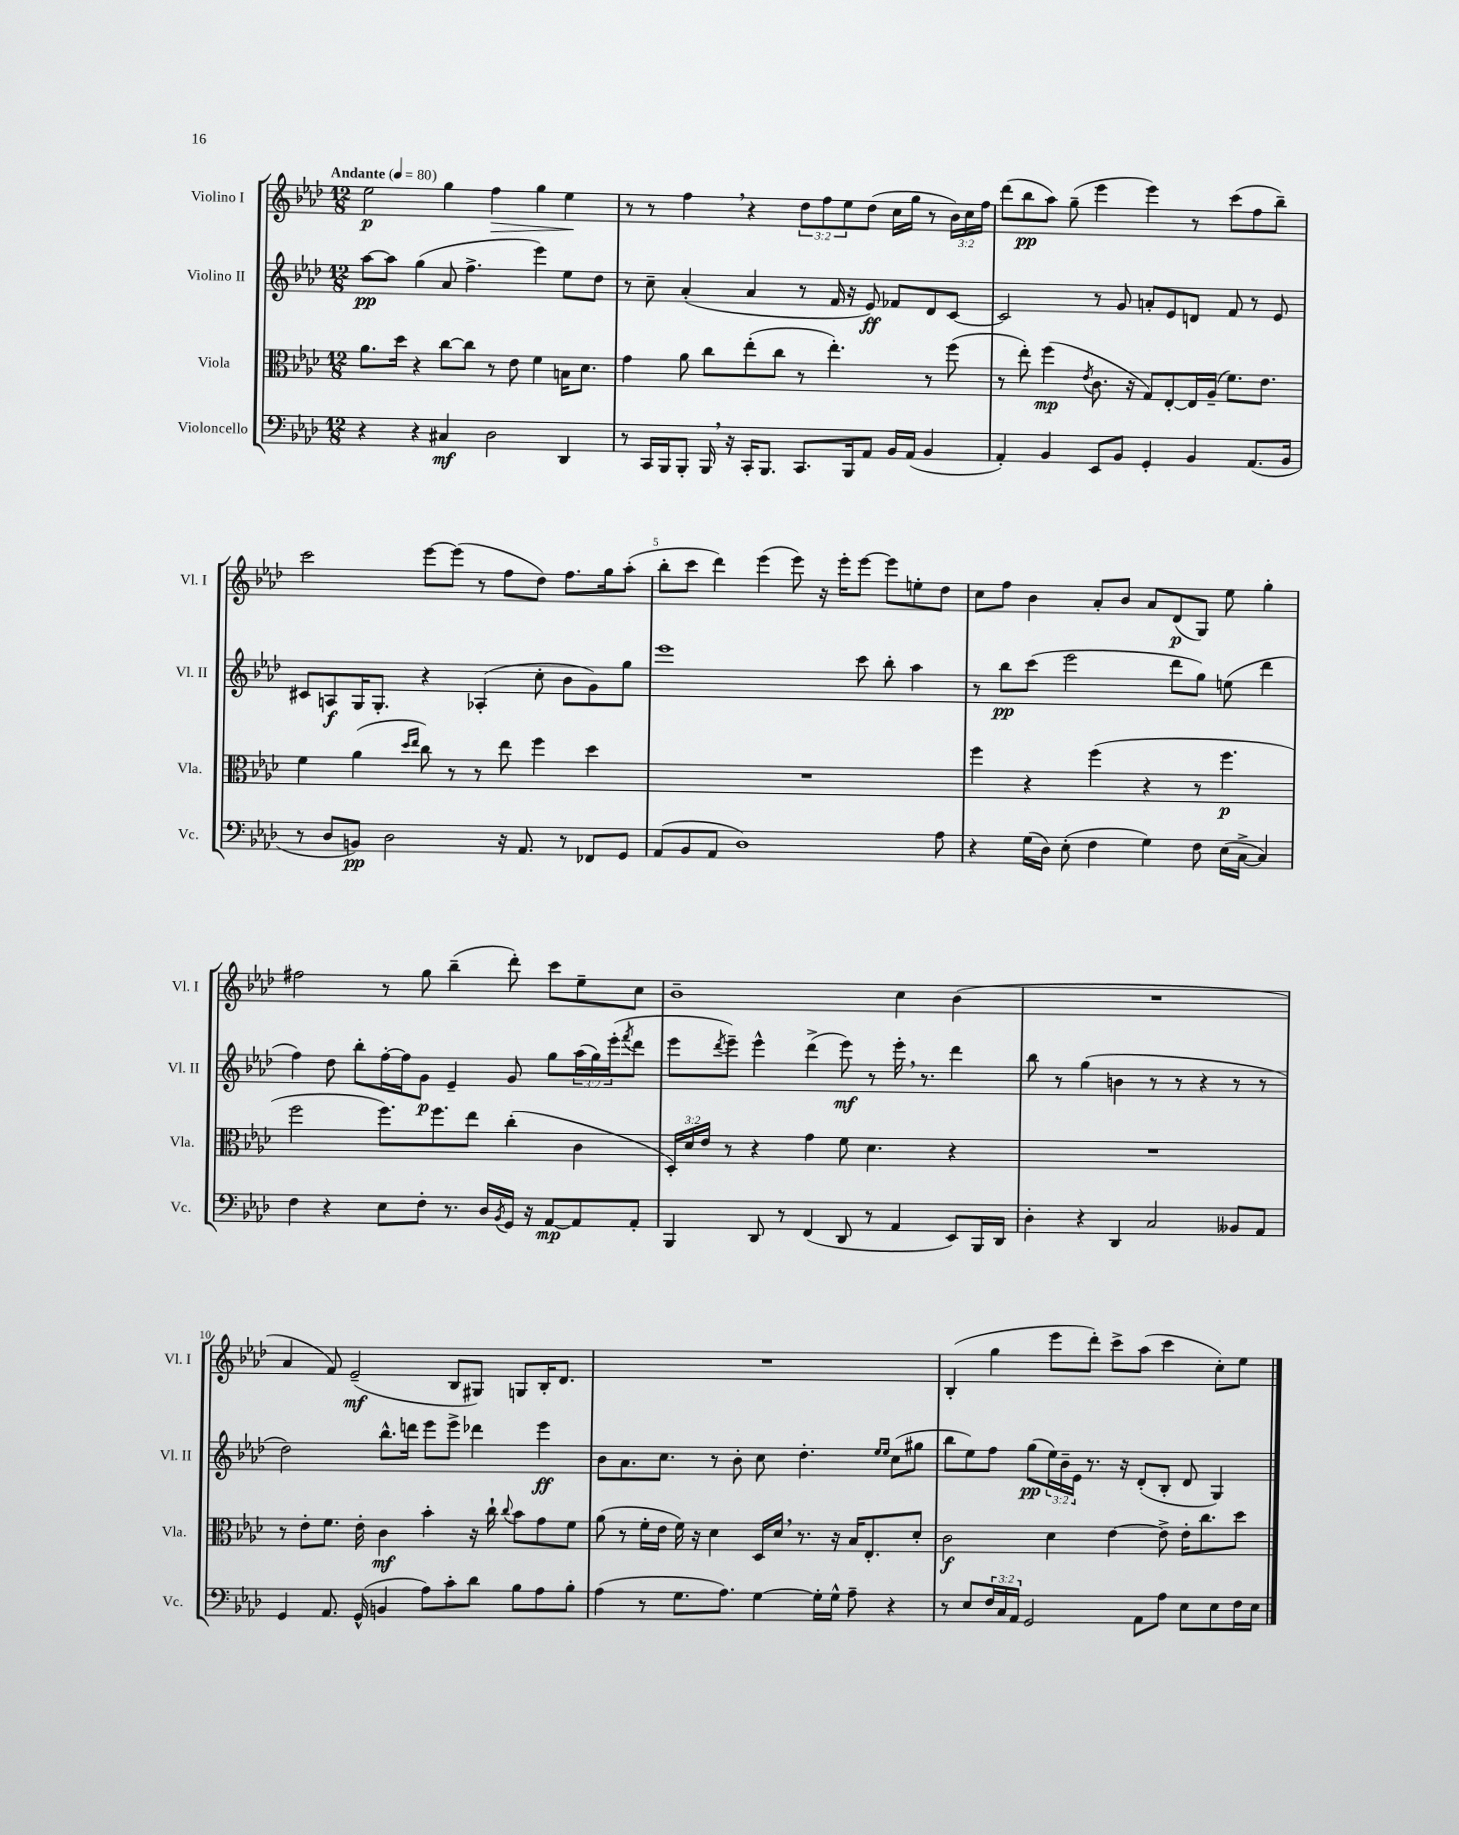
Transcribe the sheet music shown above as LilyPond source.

<<
\new StaffGroup <<
\new Staff = "s0" \with { instrumentName = "Violino I" shortInstrumentName = "Vl. I" } {
    \clef treble \key aes \major \numericTimeSignature \time 12/8 \override Staff.TupletNumber.text = #tuplet-number::calc-fraction-text \tempo "Andante" 4 = 80
    ees''2\p g''4 f''4\> g''4 ees''4\! |
    r8 r8 f''4 \breathe r4 \tuplet 3/2 { des''8 f''8 ees''8 } des''8( c''16 g''16 r8 \tuplet 3/2 { bes'16) c''16 f''16 } |
    des'''8( bes''8\pp aes''8) g''8--( ees'''4 ees'''4) r8 c'''8( f''8 bes''8--) |
    c'''2 ees'''8~ ees'''8( r8 f''8 des''8) f''8. g''16 aes''8-.( |
    bes''8-. c'''8 des'''4) ees'''4( ees'''8) r16 ees'''16-. ees'''8~ ees'''8 e''8-. des''8 |
    c''8 f''8 bes'4 aes'8-. bes'8 aes'8 des'8\p( g8) ees''8 g''4-. |
    fis''2 r8 g''8 bes''4--( des'''8-.) c'''8 ees''8-- c''8 |
    bes'1-- c''4 bes'4( |
    R1. |
    aes'4 f'8) ees'2--\mf( bes8 gis8) g8 bes16-. des'8. |
    R1. |
    bes4-.( g''4 ees'''8 des'''8-.) c'''8-> aes''8( c'''4 c''8-.) ees''8 \bar "|." |
}
\new Staff = "s1" \with { instrumentName = "Violino II" shortInstrumentName = "Vl. II" } {
    \clef treble \key aes \major \numericTimeSignature \time 12/8 \override Staff.TupletNumber.text = #tuplet-number::calc-fraction-text
    aes''8~\pp aes''8 g''4( aes'8 f''4.-> ees'''4) ees''8 des''8 |
    r8 c''8-- aes'4-.( aes'4 r8 f'16 r16 ees'8\ff) fes'8 des'8 c'8~ |
    c'2 r8 g'8 a'8-. ees'8 d'8 f'8 r8 ees'8 |
    cis'8 a8\f g16 g8.-. r4 aes4-.( c''8-. bes'8 g'8) g''8 |
    ees'''1 c'''8 bes''8-. aes''4 |
    r8 bes''8\pp c'''8( ees'''2 des'''8 g''8) e''8( des'''4 |
    f''4) des''8 bes''8-. f''16~-. f''16 g'8\p ees'4-- g'8 g''8 \tuplet 3/2 { aes''16( g''16) ees'''16-.( } \acciaccatura { f'''8 } des'''8 |
    ees'''8 \acciaccatura { des'''8 } ees'''8--) ees'''4-^ des'''4->( ees'''8\mf) r8 ees'''16-. \breathe r8. des'''4 |
    bes''8 r8 g''4( b'4 r8 r8 r4 r8 r8 |
    des''2) bes''8.-^ d'''16 ees'''8 ees'''8-> des'''4 ees'''4\ff |
    bes'8 aes'8. c''8. r8 bes'8-. c''8 des''4.-. \grace { ees''16 ees''16 } c''8( gis''8 |
    bes''8 ees''8) f''8 g''8\pp( \tuplet 3/2 { ees''16) bes'16-- ees'16 } r8. r16 des'8-.( bes8-. des'8 g4) \bar "|." |
}
\new Staff = "s2" \with { instrumentName = "Viola" shortInstrumentName = "Vla." } {
    \clef alto \key aes \major \numericTimeSignature \time 12/8 \override Staff.TupletNumber.text = #tuplet-number::calc-fraction-text
    aes'8. des''16 r4 c''8~ c''8 r8 ees'8 f'4 b16 des'8. |
    g'4 aes'8 c''8 ees''8-.( c''8 r8 ees''4.-.) r8 f''8( |
    r8 ees''8-.) f''4\mp( \acciaccatura { ees'8 } c'8. r16 g8) ees8~-. ees16 aes16--( f'8.) ees'8. |
    f'4 aes'4( \grace { des''16 ees''16 } c''8) r8 r8 ees''8 f''4 des''4 |
    R1. |
    f''4 r4 f''4( r4 r8 f''4.\p |
    f''2 f''8.) f''8. ees''8 c''4-.( c'4 |
    \tuplet 3/2 { des16-.) des'16 ees'16 } r8 r4 g'4 f'8 des'4. r4 |
    R1. |
    r8 ees'8-. f'8. ees'16-. c'4\mf bes'4-. r16 c''16-! \appoggiatura { c''8 } bes'8 g'8 f'8 |
    aes'8( r8 f'16-. ees'16 f'16) r16 des'4 des16 des'16 \breathe r8. r16 bes16 ees8.-. des'8-. |
    c'2\f des'4 ees'4~ ees'8-> ees'16-. c''8. des''8 \bar "|." |
}
\new Staff = "s3" \with { instrumentName = "Violoncello" shortInstrumentName = "Vc." } {
    \clef bass \key aes \major \numericTimeSignature \time 12/8 \override Staff.TupletNumber.text = #tuplet-number::calc-fraction-text
    r4 r4 cis4\mf des2 des,4 |
    r8 c,16 bes,,16 bes,,8-. bes,,16 \breathe r16 c,16-. bes,,8. c,8. bes,,16 aes,8 bes,16 aes,16( bes,4 |
    aes,4-.) bes,4 ees,8 bes,8 g,4-. bes,4 aes,8.( bes,16 |
    r8 des8 b,8\pp) des2 r16 aes,8. r8 fes,8 g,8 |
    aes,8( bes,8 aes,8 des1) aes8 |
    r4 g16( des16) ees8-.( f4 g4) f8 ees16( c16~-> c4) |
    f4 r4 ees8 f8-. r8. des16 \acciaccatura { bes,8 } g,16 r16 aes,8~\mp aes,8 aes,8-. |
    bes,,4 des,8 r8 f,4( des,8 r8 aes,4 ees,8) bes,,16 des,16 |
    des4-. r4 des,4 c2 beses,8 aes,8 |
    g,4 aes,8. g,16-^( b,4 aes8) c'8-. des'8 bes8 aes8 bes8-. |
    aes4( r8 g8. aes8.) g4~ g16-. g16-^ aes8-- r4 |
    r8 ees8 \tuplet 3/2 { f16 c16 aes,16 } g,2 aes,8 aes8 ees8 ees8 f16 ees16 \bar "|." |
}
>>
>>
\layout { \context { \Score \override BarNumber.break-visibility = ##(#f #t #t) barNumberVisibility = #(every-nth-bar-number-visible 5) } }
